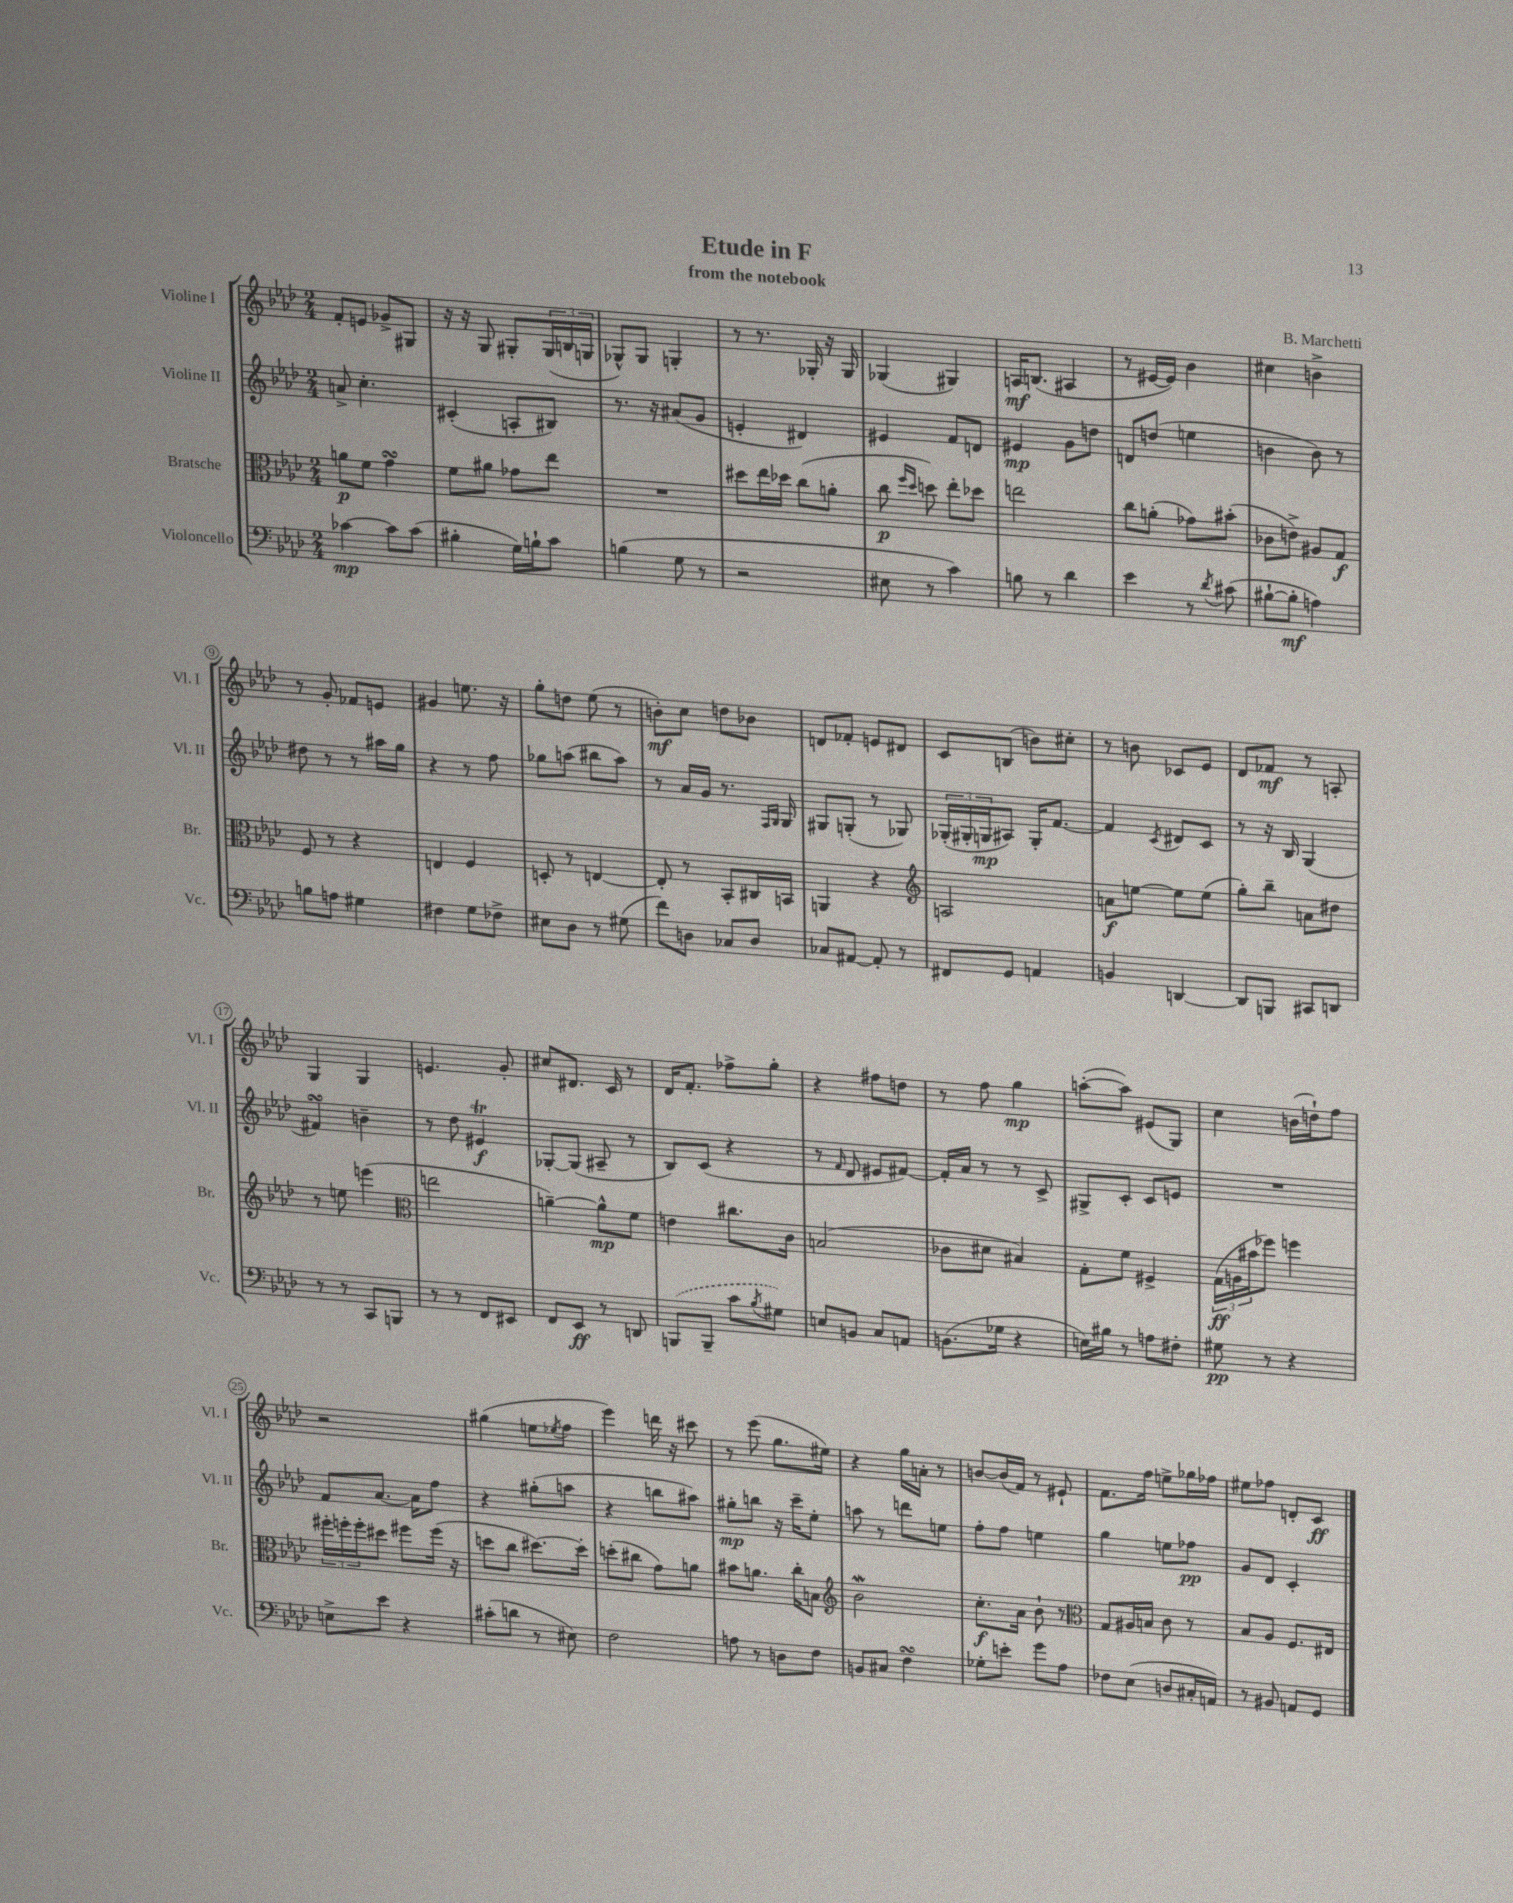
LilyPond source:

\header { title = "Etude in F" composer = "B. Marchetti" subtitle = "from the notebook" }
<<
\new StaffGroup <<
\new Staff = "s0" \with { instrumentName = "Violine I" shortInstrumentName = "Vl. I" } {
    \clef treble \key aes \major \numericTimeSignature \time 2/4
    f'8-. e'8 ges'8-> gis8 |
    r16 r16 g8 gis8-. \tuplet 3/2 { gis16( b16 g16 } |
    ges8-^) ges8 g4-. |
    r8 r8. ges16-. r16 ges16 |
    ges4( gis4) |
    a16\mf b8.( ais4 |
    r8 eis'16~ eis'16) bes'4 |
    cis''4 b'4-> |
    r8 g'8-. fes'8 e'8 |
    gis'4 e''8. r16 |
    g''8-. d''8 ees''8( r8 |
    b'8-.\mf) c''8 d''8 bes'8 |
    d'8 fes'8-. e'8 dis'8 |
    c'8 b8( b'8) cis''8-. |
    r8 b'8 ces'8 ees'8 |
    des'8 fes'8\mf r8 a8-. |
    g4 g4 |
    e'4. g'8-. |
    cis''8 dis'8. c'16 r8 |
    des'16 f'8.-. fes''8-> g''8-. |
    r4 fis''8 d''8 |
    r8 f''8 g''4\mp |
    a''8~-.( a''8) eis'8( g8) |
    c''4 b'16( d''16-!) f''8 |
    r2 |
    gis''4( e''8 \acciaccatura { ees''8 } f''8 |
    ees'''4) d'''16 r16 cis'''8 |
    r8 ees'''8( g''8. eis''16) |
    r4 g''16 a'16-. r8 |
    b'8~ b'16( f'16) r8 eis'8-! |
    f'8. f''16 e''8-> ges''16 fes''16 |
    eis''8 fes''8 d'8-. c'8\ff \bar "|." |
}
\new Staff = "s1" \with { instrumentName = "Violine II" shortInstrumentName = "Vl. II" } {
    \clef treble \key aes \major \numericTimeSignature \time 2/4
    a'8-> c''4.-. |
    cis'4-.( a8-. bis8) |
    r8. r16 ais'8( g'8 |
    e'4-. dis'4) |
    eis'4 f'8 d'8 |
    eis'4\mp g'8 d''8 |
    d'8 d''8( e''4 |
    b'4 b'8) r8 |
    dis''8 r8 r8 ais''16 g''16 |
    r4 r8 f''8 |
    ges''8 a''8( bis''8 a''8) |
    r8 aes'16 g'16 r8. \grace { f16 g16 } g16 |
    gis8 g8-.( r8 ges8) |
    \tuplet 3/2 { ges16-.( gis16-. g16\mp } ais8) g16-. f'8.~ |
    f'4 \acciaccatura { c'8 } dis'8 c'8 |
    r8 r16 bes16 g4( |
    fis'4\turn) b'4-- |
    r8 des''8 eis'4\trill\f |
    ges8~-. ges8( ais8-- r8 |
    bes8) c'8( r4 |
    r8 \grace { f'16 } des'8 eis'8 fis'8~) |
    fis'16-. aes'16 r8 r8 c'8-> |
    gis8-> c'8-. c'8 e'8 |
    R2 |
    f'8 aes'8.~ aes'16 f''8 |
    r4 gis''8-.( a''8 |
    r4 b''8 ais''8) |
    gis''8-.\mp b''8 r16 c'''16-- ees''8-. |
    a''8 r8 d'''8 e''8 |
    f''8-. f''8 e''4 |
    g''4 e''8 fes''8\pp |
    g'8 des'8 c'4-. \bar "|." |
}
\new Staff = "s2" \with { instrumentName = "Bratsche" shortInstrumentName = "Br." } {
    \clef alto \key aes \major \numericTimeSignature \time 2/4
    a'8\p f'8 g'4\turn |
    f'8 ais'8 ges'8 ees''8 |
    R2 |
    dis''8 ees''16 des''16 c''8( a'8-. |
    c''8\p \grace { f''16 des''16 } d''8) ees''8-. des''8 |
    e''2 |
    c''8 a'8-.( ges'8) bis'8-.( |
    ces'8 e'8->) ais8 g8\f |
    f8 r8 r4 |
    e4 f4 |
    d8-. r8 e4~ |
    e8-. r8 bes,8-. cis16 b,16 |
    a,4 r4 |
    \clef treble a2 |
    a'8\f e''8~ e''8 e''8( |
    g''8-.) bes''8-- a'8 dis''8 |
    r8 e''8 e'''4( |
    \clef alto e''2 |
    a'4~--) a'8-^\mp f'8 |
    e'4 cis''8. c'16 |
    b2( |
    ces'8 dis'8 bis4) |
    g8-. f'8 fis4-> |
    \tuplet 3/2 { g16\ff( a16 bis'16 } fes''8) f''4 |
    \tuplet 3/2 { fis''16-. f''16-. f''16-. } dis''8 fis''8 fis''16( r16 |
    d''8 c''8 dis''8.~) dis''16-. |
    d''8-.( cis''8 g'8) a'8 |
    bis'8 a'8. c''16-. b8 |
    \clef treble bes'2\mordent |
    c''8.-.\f aes'16 bes'8-! r8 |
    \clef alto g8 ais16 b16 c'8 r8 |
    bes8 aes8 f8. eis16 \bar "|." |
}
\new Staff = "s3" \with { instrumentName = "Violoncello" shortInstrumentName = "Vc." } {
    \clef bass \key aes \major \numericTimeSignature \time 2/4
    ces'4~\mp ces'8 ces'8( |
    bis4-. g16) b16-! c'8 |
    b4( g8 r8 |
    r2 |
    eis8 r8 c'4) |
    b8 r8 des'4 |
    ees'4 r8 \acciaccatura { des'8 } cis'8( |
    bis8~-! bis8-.\mf a4) |
    b8 a8 gis4 |
    fis4 g8 fes8-> |
    eis8 des8 r8 gis8( |
    f'8) d8 ces8 d8 |
    ces8 ais,8~ ais,8-. r8 |
    fis,8 g,8 a,4 |
    b,4 d,4~ |
    d,8 b,,8 cis,8 d,8 |
    r8 r8 c,8 b,,8 |
    r8 r8 f,8 eis,8 |
    f,8 ees,8\ff r8 d,8 |
    \once \slurDashed b,,8( b,,8-- c'8 \acciaccatura { bes8 } gis8) |
    e8 b,8 c8 a,8 |
    b,8.( ges16 r4 |
    e16) bis16 r8 a8 fis8-. |
    gis8\pp r8 r4 |
    e8-> ees'8 r4 |
    cis'8-.( d'8 r8 eis8) |
    f2 |
    a8 r8 d8 f8 |
    b,8 cis8 f4\turn |
    ges8-. e'8-. g'8 aes8 |
    fes8 ees8( d8 cis16-. a,16) |
    r8 bis,8 a,8 g,8 \bar "|." |
}
>>
>>
\layout { \context { \Score \override BarNumber.stencil = #(make-stencil-circler 0.1 0.3 ly:text-interface::print) } }
